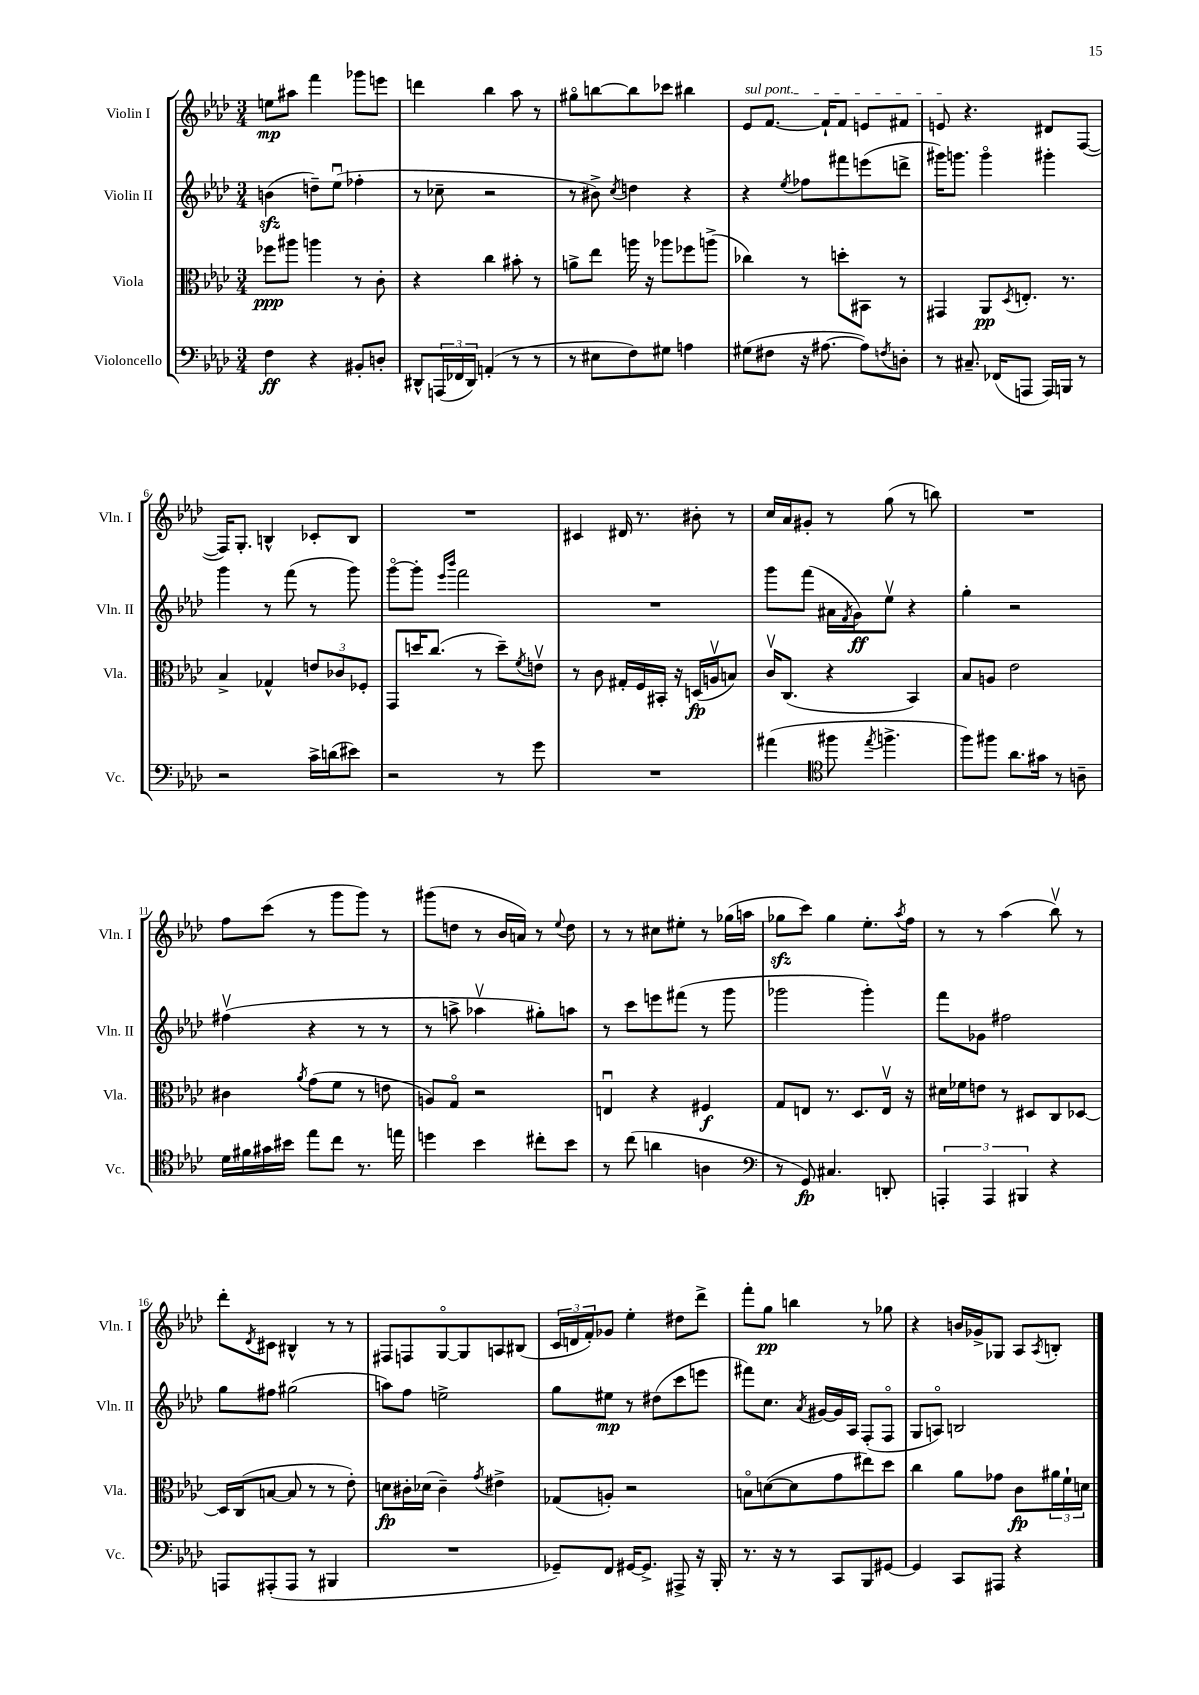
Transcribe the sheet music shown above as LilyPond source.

<<
\new StaffGroup <<
\new Staff = "s0" \with { instrumentName = "Violin I" shortInstrumentName = "Vln. I" } {
    \clef treble \key aes \major \numericTimeSignature \time 3/4
    e''8\mp ais''8 f'''4 ges'''8 e'''8 |
    d'''4 bes''4 aes''8 r8 |
    gis''8\flageolet b''8~ b''8 ces'''8 bis''4 |
    \once \override TextSpanner.bound-details.left.text = \markup { \italic "sul pont." } ees'8\startTextSpan f'8.~ f'16-! f'8 e'8 fis'8 |
    e'8\stopTextSpan r4. dis'8 f8~( |
    f16) g8.-. b4-^ ces'8-. b8 |
    R2. |
    cis'4 dis'16 r8. bis'8-. r8 |
    c''16 aes'16 gis'8-. r8 g''8( r8 b''8) |
    R2. |
    f''8 c'''8( r8 g'''8 g'''8) r8 |
    gis'''8( d''8 r8 bes'16 a'16) r8 \appoggiatura { ees''8 } d''8 |
    r8 r8 cis''8 eis''8-. r8 ges''16( a''16 |
    ges''8\sfz c'''8) ges''4 ees''8.-. \acciaccatura { aes''8 } f''16 |
    r8 r8 aes''4( bes''8\upbow) r8 |
    des'''8-. \acciaccatura { des'8 } cis'8 bis4-^ r8 r8 |
    fis8 f8 g8~\flageolet g8 a8 bis8( |
    \tuplet 3/2 { c'16 d'16 f'16-.) } ges'8 ees''4-. dis''8 des'''8-> |
    f'''8-. g''8\pp b''4 r8 ges''8 |
    r4 b'16 ges'16-> ges8 aes8 \acciaccatura { aes8 } b8-. \bar "|." |
}
\new Staff = "s1" \with { instrumentName = "Violin II" shortInstrumentName = "Vln. II" } {
    \clef treble \key aes \major \numericTimeSignature \time 3/4
    b'4\sfz( d''8--) ees''8\downbow( fes''4-. |
    r8 ces''8-- r2 |
    r8 bis'8->) \acciaccatura { c''8 } d''4 r4 |
    r4 \acciaccatura { ees''8 } fes''8 fis'''8 e'''8( d'''8-> |
    gis'''16) g'''8. g'''4\flageolet gis'''4-. |
    g'''4 r8 f'''8( r8 g'''8) |
    g'''8~\flageolet g'''8-. \grace { ees'''16 bes'''16 } f'''2 |
    R2. |
    g'''8 f'''8( ais'16 \acciaccatura { f'8 } g'16\ff) ees''8\upbow r4 |
    g''4-. r2 |
    fis''4\upbow( r4 r8 r8 |
    r8 a''8-> aes''4\upbow gis''8-.) a''8 |
    r8 c'''8 e'''8 fis'''8( r8 g'''8 |
    ges'''2 ges'''4-.) |
    f'''8 ges'8 fis''2 |
    g''8 fis''8 gis''2( |
    a''8) f''8 e''2-> |
    g''8 eis''8\mp r8 dis''8( c'''8 e'''8 |
    fis'''8) c''8. \acciaccatura { aes'8 } gis'16~ gis'16 aes16 f8-.( f8\flageolet |
    g8 a8\flageolet) b2 \bar "|." |
}
\new Staff = "s2" \with { instrumentName = "Viola" shortInstrumentName = "Vla." } {
    \clef alto \key aes \major \numericTimeSignature \time 3/4
    fes''8\ppp ais''8 a''4 r8 c'8-. |
    r4 c''4 bis'8-. r8 |
    a'8-> ees''8 a''16 r16 aes''8 fes''8 a''8->( |
    ces''4) r8 d''8-. bis,8 r8 |
    gis,4 aes,8\pp \acciaccatura { des8 } e8.-. r8. |
    bes4-> ges4-^ \tuplet 3/2 { e'8 ces'8 fes8-. } |
    g,8 d''16 c''8.( r8 d''8--) \acciaccatura { f'8 } e'8\upbow |
    r8 c'8 gis16-. f16 bis,16-. r16 d16\fp( a16\upbow b8) |
    c'16\upbow c8.( r4 bes,4) |
    bes8 a8 ees'2 |
    cis'4 \acciaccatura { aes'8 } g'8( f'8 r8 e'8 |
    a8) g8\flageolet r2 |
    e4\downbow r4 fis4\f |
    g8 e8 r8. des8. e16\upbow r16 |
    dis'16 fes'16 e'8 r8 dis8 c8 des8~ |
    des16 c16( b8~ b8 r8 r8 ees'8-.) |
    d'8\fp cis'16-. des'16( cis'4--) \acciaccatura { g'8 } eis'4-> |
    ges8( a8-.) r2 |
    b8\flageolet d'8~( d'8 g'8 eis''8) des''8 |
    c''4 aes'8 ges'8 c'8\fp \tuplet 3/2 { ais'16 f'16-! d'16 } \bar "|." |
}
\new Staff = "s3" \with { instrumentName = "Violoncello" shortInstrumentName = "Vc." } {
    \clef bass \key aes \major \numericTimeSignature \time 3/4
    f4\ff r4 bis,8-. d8-. |
    dis,8-^ \tuplet 3/2 { a,,16( fes,16 dis,16) } a,4-.( r8 r8 |
    r8 eis8 f8) gis8 a4 |
    gis8( fis8 r16 ais8.~ ais8) \acciaccatura { f8 } d8-. |
    r8 cis8.-- fes,16( a,,8 a,,16) b,,16 r8 |
    r2 c'16-> d'16( eis'8) |
    r2 r8 g'8 |
    R2. |
    ais'4( \clef tenor fis''8 \acciaccatura { ees''8 } f''4.-> |
    f''8) fis''8 aes'8. gis'16 r8 a8-- |
    des'16 fis'16 gis'16 bis'16 ees''8 c''8 r8. e''16 |
    d''4 bes'4 cis''8-. bes'8 |
    r8 c''8( a'4 a4 |
    \clef bass r8 g,8\fp) cis4. d,8-. |
    \tuplet 3/2 { a,,4-. a,,4 bis,,4 } r4 |
    a,,8 ais,,8-.( ais,,8 r8 bis,,4 |
    R2. |
    ges,8--) f,8 gis,16~ gis,8.-> ais,,8-> r16 bes,,16-. |
    r8. r16 r8 c,8 bes,,8 gis,8~ |
    gis,4 c,8 ais,,8 r4 \bar "|." |
}
>>
>>
